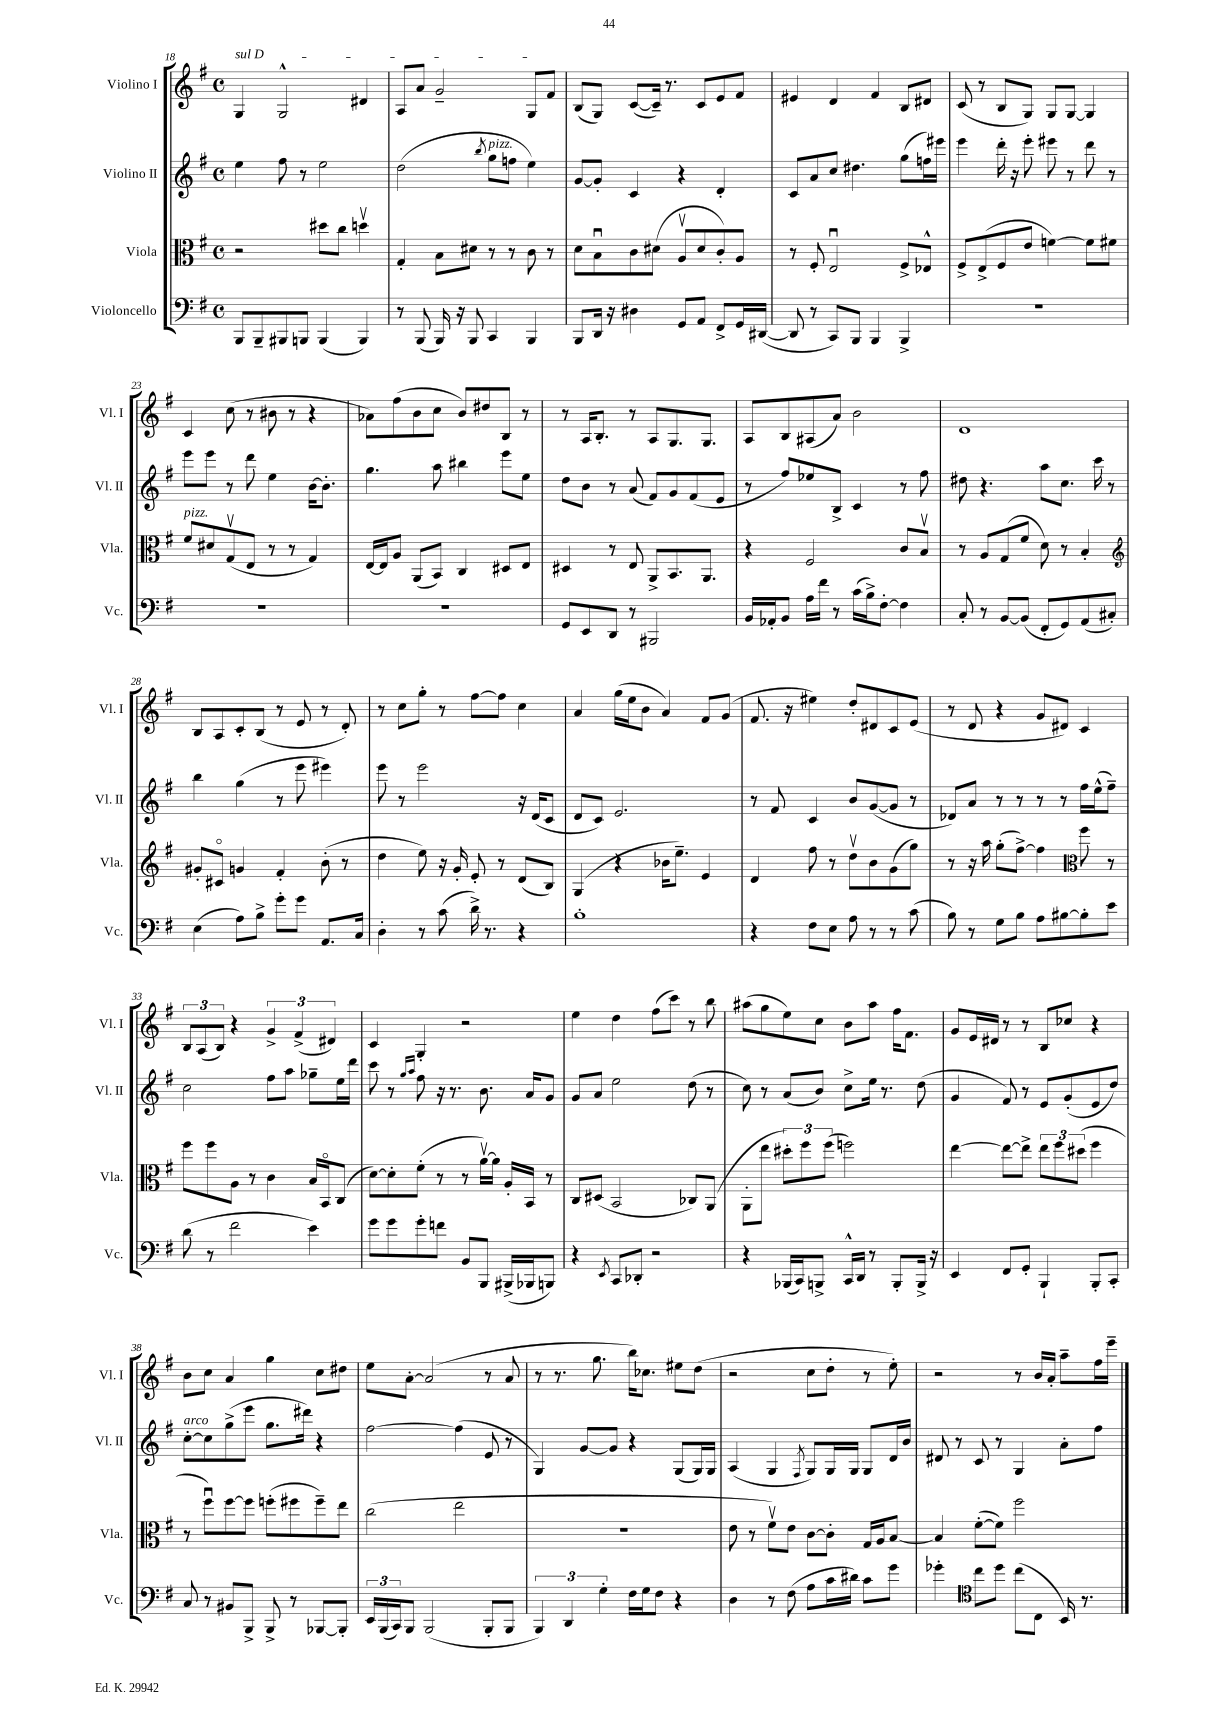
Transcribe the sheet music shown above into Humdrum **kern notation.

**kern	**kern	**kern	**kern
*staff4	*staff3	*staff2	*staff1
*clefF4	*clefC3	*clefG2	*clefG2
*k[f#]	*k[f#]	*k[f#]	*k[f#]
*M4/4	*M4/4	*M4/4	*M4/4
*met(c)	*met(c)	*met(c)	*met(c)
8BBB	2r	4ee	4G
8BBB~	.	.	.
8BBB#	.	8ff#	2G^^
8BBB	.	8r	.
(4BBB	8dd#	2ee	.
.	8cc	.	.
4BBB)	4ddv	.	4d#
=	=	=	=
8r	4G'	(2dd	8A
(8BBB	.	.	8a
16BBB)	8B	.	2g~
16r	.	.	.
8BBB	8d#	.	.
.	.	8qbb	.
4CC	8r	8gg	.
.	8r	8ff	.
4BBB	8c	4ee)	8G
.	8r	.	8f#
=	=	=	=
8BBB	8d	[8g	(8B
16DD	8Bu	8g']	8G)
16r	.	.	.
4D#	8c	4c	([8c
.	(8d#	.	16c~])
.	.	.	8.r
8GG	8Av	4r	.
8AA	8d#	.	8c
8FF#^	8c')	4d'	8e
16GG	8A	.	8f#
([16DD#	.	.	.
=	=	=	=
8DD#]	8r	8c	4e#
8r	8F#'	8a	.
8CC)	2Eu	8cc	4d
8BBB	.	4.dd#	.
4BBB	.	.	4f#
4BBB^	8F#^	(8gg	8B
.	8E-^^	16ff)	8d#
.	.	16eee#	.
=	=	=	=
1r	8F#^	4eee	(8c
.	(8E^	.	8r
.	8F#	16ddd'	8B
.	.	16r	.
.	8e	8eee'	8G)
.	[4f)	8eee#	8G
.	.	8r	[8G
.	8f]	8ddd	4G]
.	8f#	8r	.
=	=	=	=
1r	8f#	8eee	4c
.	8d#	8eee	.
.	(8Gv	8r	(8cc
.	8E	8ddd	8r
.	8r	4ee	8b#
.	8r	.	8r
.	4G)	[16b	4r
.	.	8.b']	.
=	=	=	=
1r	[16E	4.gg	8a-)
.	16E]	.	.
.	8A	.	(8ff#
.	(8AA	.	8b
.	8BB)	8aa	8cc
.	4C	4bb#	8b)
.	.	.	8dd#
.	8D#	8eee	8B
.	8E	8ee	8r
=	=	=	=
8GG	4D#	8dd	8r
8EE	.	8b	16A
.	.	.	8.B'
8DD	8r	8r	.
8r	8E	(8a	8r
2BBB#	8AA^	8f#)	8A
.	8.BB	8g	8.G
.	.	(8f#	.
.	8.AA	.	8.G
.	.	8e	.
=	=	=	=
16BB	4r	8r	8A
16AA-'	.	.	.
8BB	.	8ff#)	8B
16A	2F#	8ee-	(8A#
16f#	.	.	.
8r	.	8B^	8a)
(16c	.	4c	2b
16B^)	.	.	.
[8F#'	.	.	.
4F#]	8c	8r	.
.	8Bv	8ff#	.
=	=	=	=
8C'	8r	8dd#	1d
8r	8A	4.r	.
[8BB	(8G	.	.
(8BB]	8f#	.	.
8FF#'	8d)	8aa	.
8GG)	8r	8.cc	.
(8AA	4B'	.	.
.	.	16ccc	.
8C#')	.	8r	.
=	=	=	=
*	*clefG2	*	*
(4E	8g#'	4bb	8B
.	8c#o	.	8A
8A)	4g	(4gg	8c'
8B^	.	.	(8B
8g'	4f#'	8r	8r
8g	.	8eee	8e
8.AA	(8b'	4eee#)	8r
.	8r	.	8d')
16C	.	.	.
=	=	=	=
4D'	4dd	8eee	8r
.	.	8r	8cc
8r	8ee)	2eee	8gg'
(8c	16r	.	8r
.	16g'	.	.
16d^)	8e'	.	[8ff#
8.r	.	.	.
.	8r	.	8ff#]
4r	(8d	16r	4cc
.	.	(16d	.
.	8B)	8c	.
=	=	=	=
1B'	(4G	8d	4a
.	.	8c)	.
.	4r	2.e	(16gg
.	.	.	16ee
.	.	.	8b
.	16b-	.	4a)
.	8.ee~)	.	.
.	4e	.	8f#
.	.	.	(8g
=	=	=	=
4r	4d	8r	8.f#
.	.	8f#	.
.	.	.	16r
8F#	8ff#	4c	4ee#)
8E	8r	.	.
8A	8ddv	8b	8dd'
8r	8b	([8g	8d#
8r	(8g	8g]	8c
(8c	8gg)	8r	(8e
=	=	=	=
8B)	8r	8d-)	8r
8r	16r	8a	8d
.	16aa	.	.
8G	(8gg'	8r	4r
8B	[8ff#^)	8r	.
8A	4ff#]	8r	8g
[8B#	.	8r	8d#)
*	*clefC3	*	*
8B#']	8ff#	16ff#	4c
.	.	(16ee^^	.
8e	8r	8ff#~)	.
=	=	=	=
(8d	8ff#	2cc	12B
.	.	.	(12A
8r	8ff#	.	.
.	.	.	12B)
2f#	8A	.	4r
.	8r	.	.
.	4c	8ff#	6g^
.	.	8aa	.
.	.	.	(6f#^
4e)	16B	8gg-~	.
.	16BBo	.	.
.	.	.	6d#)
.	(8C	16ee	.
.	.	16ddd	.
=	=	=	=
8g	[8d)	8ccc	4c
8g	8d']	8r	.
.	.	16qqgg	.
.	.	16qqaa	.
8g'	(8f#'	8ff#	4G'
8f	8r	16r	.
.	.	8.r	.
8BB	8r	.	2r
8BBB	[16av)	8.b	.
.	16a]	.	.
(16BBB#^	16A'	.	.
16BBB-	16BB	16a	.
8BBB)	8r	8g	.
=	=	=	=
4r	8C	8g	4ee
.	(8D#	8a	.
8qEE	.	.	.
8CC	2BB	2ee	4dd
8DD-'	.	.	.
2r	.	.	(8ff#
.	.	.	8ccc)
.	8C-)	(8dd	8r
.	(8AA	8r	8bb
=	=	=	=
4r	8AA'	8cc)	(8aa#
.	8ee	8r	8gg
(16BBB-	12dd#')	(8a	8ee)
16CC)	.	.	.
.	12ff#	.	.
8BBB^	.	8b)	8cc
.	(12ff#	.	.
16CC^^	2ff)	8cc^	8b
16DD	.	.	.
8r	.	16ee	8aa#
.	.	8.r	.
8BBB'	.	.	16ff#
.	.	.	8.f#
16BBB^	.	(8dd	.
16r	.	.	.
=	=	=	=
4EE	[4ee	4g	8g
.	.	.	16e
.	.	.	16d#
8FF#	8ee_	8f#)	8r
8GG'	8ee^]	8r	8r
4BBB`	12ee	8e	8B
.	12ff#	.	.
.	.	(8g'	8cc-
.	(12dd#	.	.
8BBB'	4ff#	8e	4r
8CC'	.	8dd)	.
=	=	=	=
8C	8r	[8cc'	8b
8r	8ff#u)	8cc]	8cc
8BB#	[8ff#	(8gg^	4a
8BBB^	8ff#]	8eee	.
8BBB^	(8ff'	8.gg	4gg
8r	8ff#	.	.
.	.	16ddd#)	.
[8BBB-	8ff#~)	4r	8cc
8BBB-']	8ee	.	8dd#
=	=	=	=
24EE	(2cc	[2ff#	8ee
(24BBB	.	.	.
24CC)	.	.	.
8BBB	.	.	[8a'
(2BBB	.	.	(2a]
.	2ee	(4ff#]	.
8BBB'	.	8e	8r
8BBB	.	8r	8a
=	=	=	=
6BBB)	1r	4G)	8r
.	.	.	8.r
6DD	.	.	.
.	.	[8g	.
.	.	.	8.gg
6G'	.	.	.
.	.	8g]	.
16F#	.	4r	16bb)
16G	.	.	8.cc-
8F#	.	.	.
4r	.	(8G	8ee#
.	.	16G)	(8dd
.	.	16G	.
=	=	=	=
4D	8e	(4A	2r
.	8r	.	.
8r	8f#v)	4G	.
(8F#	8e	.	.
.	.	8qF#	.
8A	[8c	8G)	8cc
16c	8c']	16G	8dd'
16d#)	.	16G	.
8c	16G	8G	8r
.	16A	.	.
8g	[8B	16d	8ee')
.	.	16b	.
=	=	=	=
4g-'	4B]	8d#	2r
.	.	8r	.
*clefC4	*	*	*
8cc	([8f#'	8c	.
8dd	8f#])	8r	.
(8cc	2ff#	4G	8r
8C	.	.	16b
.	.	.	16a'
16BB)	.	8a'	8aa~
8.r	.	.	.
.	.	8ff#	16ff#
.	.	.	16eee~
==	==	==	==
*-	*-	*-	*-
